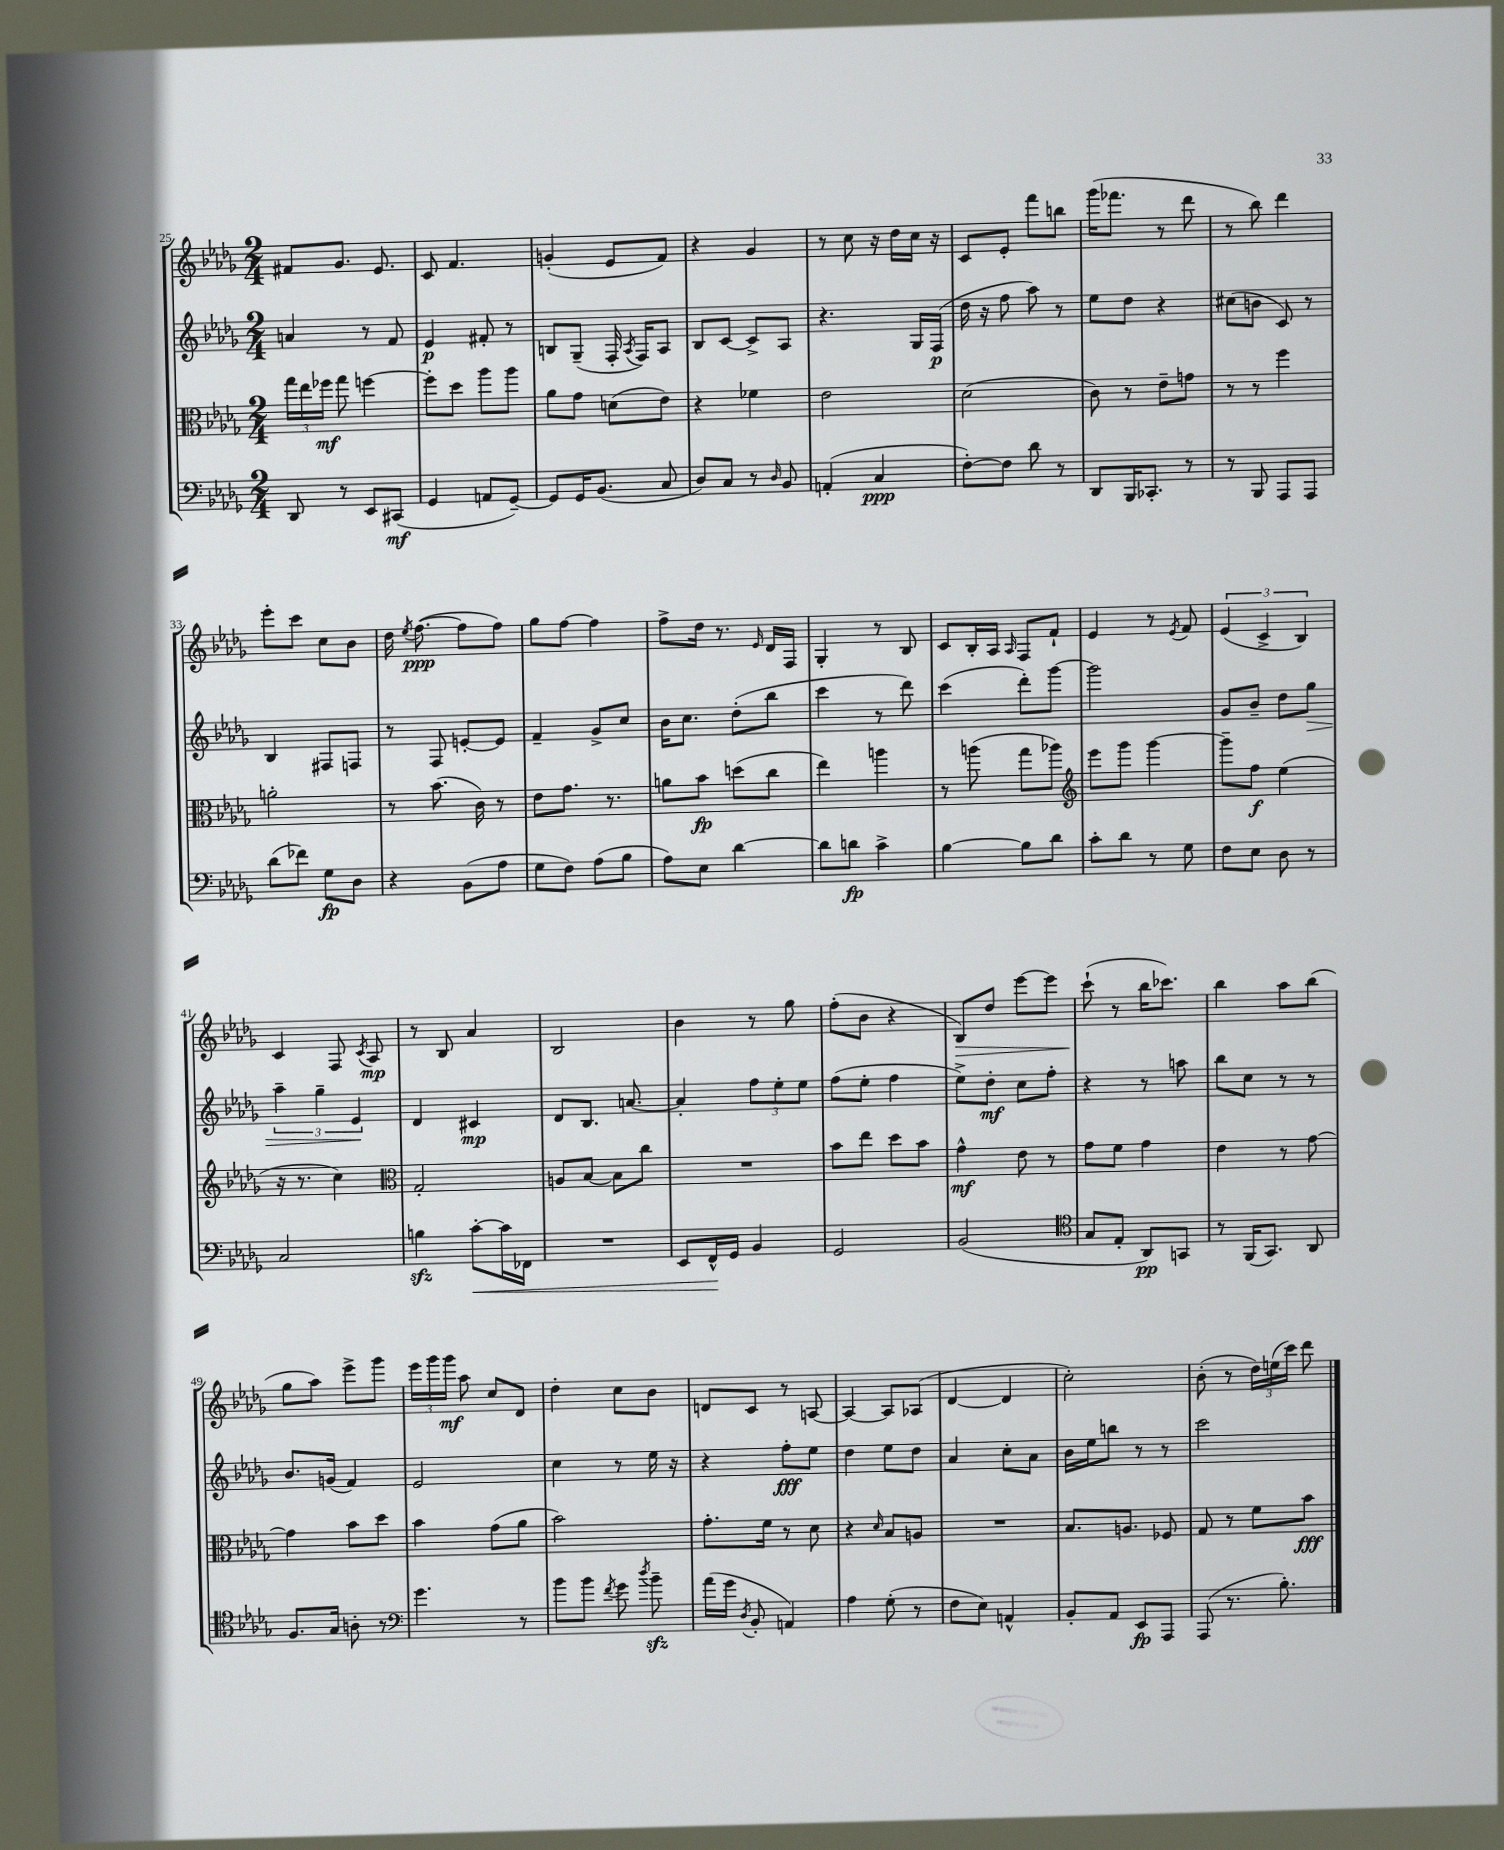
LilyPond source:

<<
\new StaffGroup <<
\new Staff = "s0" {
    \clef treble \key des \major \numericTimeSignature \time 2/4
    \autoBeamOff fis'8[ ges'8.] ees'8. |
    c'8 f'4. |
    g'4-.( ees'8[ f'8]) |
    r4 ges'4 |
    r8 c''8 r16 des''16[ c''16] r16 |
    c'8[ ees'8]-. f'''8[ b''8] |
    ges'''16[( fes'''8.] r8 des'''8 |
    r8 bes''8) des'''4 |
    ees'''8[-. c'''8] c''8[ bes'8] |
    des''16 \acciaccatura { ees''8 } f''8.~\ppp( f''8[ f''8]) |
    ges''8[ f''8]~ f''4 |
    f''8[-> des''16] r8. \grace { ees'16 } des'16[ f16] |
    ges4-. r8 bes8 |
    c'8[ bes16-. aes16] \grace { aes16 } f8[ f'8]-! |
    ees'4 r8 \acciaccatura { ees'8 } f'8 |
    \tuplet 3/2 { ees'4( c'4-> bes4) } |
    c'4 f8 \acciaccatura { c'8 } aes8\mp |
    r8 bes8 aes'4 |
    bes2 |
    bes'4 r8 ges''8 |
    f''8[-.( bes'8] r4 |
    bes8[\>) des''8] ees'''8[~ ees'''8] |
    c'''8-!\!( r8 bes''16[ ces'''8.]) |
    bes''4 aes''8[ bes''8]( |
    ges''8[ aes''8]) ees'''8[-> ges'''8] |
    \tuplet 3/2 { ees'''16[ ges'''16 ges'''16]\mf } aes''8 c''8[ des'8] |
    des''4-. c''8[ bes'8] |
    d'8[ c'8] r8 a8~ |
    a4~ a8[ aes8]( |
    des'4~ des'4 |
    c''2-.) |
    bes'8-.( r8 \tuplet 3/2 { des''16[) e''16( c'''16]) } des'''8 \bar "|." |
}
\new Staff = "s1" {
    \clef treble \key des \major \numericTimeSignature \time 2/4
    \autoBeamOff a'4 r8 f'8 |
    ees'4\p fis'8-. r8 |
    b8[ ges8]--( f16-. \acciaccatura { aes8 } f16[) aes8] |
    bes8[ c'8]~ c'8[-> aes8] |
    r4. ges16[ f16]\p( |
    des''16 r16 f''8 aes''8) r8 |
    ees''8[ des''8] r4 |
    cis''8[( b'8] c'8) r8 |
    bes4 fis8[ f8] |
    r8 f8 e'8[~-. e'8] |
    f'4-- ges'8[-> c''8] |
    bes'16[ c''8.] des''8[-.( bes''8] |
    c'''4 r8 des'''8) |
    c'''4( des'''8[-.) ges'''8]~ |
    ges'''2 |
    ges'8[ bes'8]-- des''8[ ges''8]\> |
    \tuplet 3/2 { aes''4-- ges''4-- ees'4\! } |
    des'4 cis'4\mp |
    des'8[ bes8.] a'8.~ |
    a'4-. \tuplet 3/2 { f''8[ ees''8-. ees''8] } |
    f''8[( ees''8]-. f''4 |
    ees''8[->) des''8]-.\mf c''8[ f''8]-. |
    r4 r8 a''8 |
    bes''8[ c''8] r8 r8 |
    bes'8.[ g'16]( f'4) |
    ees'2 |
    c''4 r8 ees''16 r16 |
    r4 f''8[-.\fff ees''8] |
    des''4 ees''8[ des''8] |
    aes'4 c''8[-. aes'8] |
    bes'16[ ees''16 b''8] r8 r8 |
    c'''2 \bar "|." |
}
\new Staff = "s2" {
    \clef alto \key des \major \numericTimeSignature \time 2/4
    \autoBeamOff \tuplet 3/2 { ges''16[ ees''16 fes''16]\mf } ges''8 f''4~ |
    f''8[-. des''8] aes''8[ aes''8] |
    aes'8[ ges'8] d'8[( ees'8]) |
    r4 fes'4 |
    ees'2 |
    des'2( |
    c'8) r8 ees'8[-- g'8] |
    r8 r8 f''4 |
    a'2-. |
    r8 bes'8.( c'16) r8 |
    ees'8[ ges'8.] r8. |
    a'8[ bes'8]\fp d''8[( c''8] |
    ees''4) a''4 |
    r8 a''8( ges''8[ aes''8]) |
    \clef treble ees'''8[ ges'''8] ges'''4~ |
    ges'''8[-- f''8]\f ees''4( |
    r16 r8. c''4) |
    \clef alto ges2-. |
    a8[ bes8]~ bes8[ c''8] |
    R2 |
    bes'8[ ees''8] des''8[ bes'8] |
    ges'4-^\mf ees'8 r8 |
    ges'8[ f'8] ges'4 |
    ees'4 r8 ges'8~ |
    ges'4 bes'8[ des''8] |
    bes'4 ges'8[( aes'8] |
    bes'2) |
    ges'8.[-. f'16] r8 des'8 |
    r4 \grace { des'16 } bes8[ a8] |
    R2 |
    bes8.[ a8.] fes8 |
    ges8 r8 f'8[ bes'8]\fff \bar "|." |
}
\new Staff = "s3" {
    \clef bass \key des \major \numericTimeSignature \time 2/4
    \autoBeamOff des,8 r8 ees,8[ cis,8]\mf( |
    ges,4 a,8[ ges,8]~--) |
    ges,8[ ges,16 bes,8.]( c8 |
    des8[) c8] r8 \grace { des16 } bes,8 |
    a,4-.( c4\ppp |
    f8[~-.) f8] des'8 r8 |
    des,8[ bes,,16 ces,8.]-. r8 |
    r8 bes,,8 aes,,8[ aes,,8] |
    des'8[( fes'8]) ges8[\fp des8] |
    r4 bes,8[( aes8] |
    ges8[ f8]) aes8[( bes8] |
    aes8[) ees8] des'4~ |
    des'8[ d'8]\fp c'4-> |
    bes4~ bes8[ des'8] |
    c'8[-. des'8] r8 ges8 |
    f8[ ees8] des8 r8 |
    c2 |
    b4\sfz c'8[~-.\< c'16 fes,16] |
    R2 |
    ees,8[ f,16-^\! ges,16] bes,4 |
    ges,2 |
    bes,2( |
    \clef tenor ges8[ ees8]-. aes,8[\pp) g,8] |
    r8 f,16[( ges,8.]) aes,8 |
    f8.[ ges16] a8-. r8 |
    \clef bass ges'4. r8 |
    bes'8[ bes'8] \acciaccatura { f'8 } ges'8 \acciaccatura { des''8 } bes'8--\sfz |
    aes'16[( ges'16] \acciaccatura { des8 } bes,8-. a,4) |
    aes4 ges8-.( r8 |
    f8[ ees8]) a,4-^ |
    bes,8[-. aes,8] ees,8[\fp aes,,8] |
    aes,,8( r8. bes8.-.) \bar "|." |
}
>>
>>
\layout { \context { \Score currentBarNumber = #25 } }
